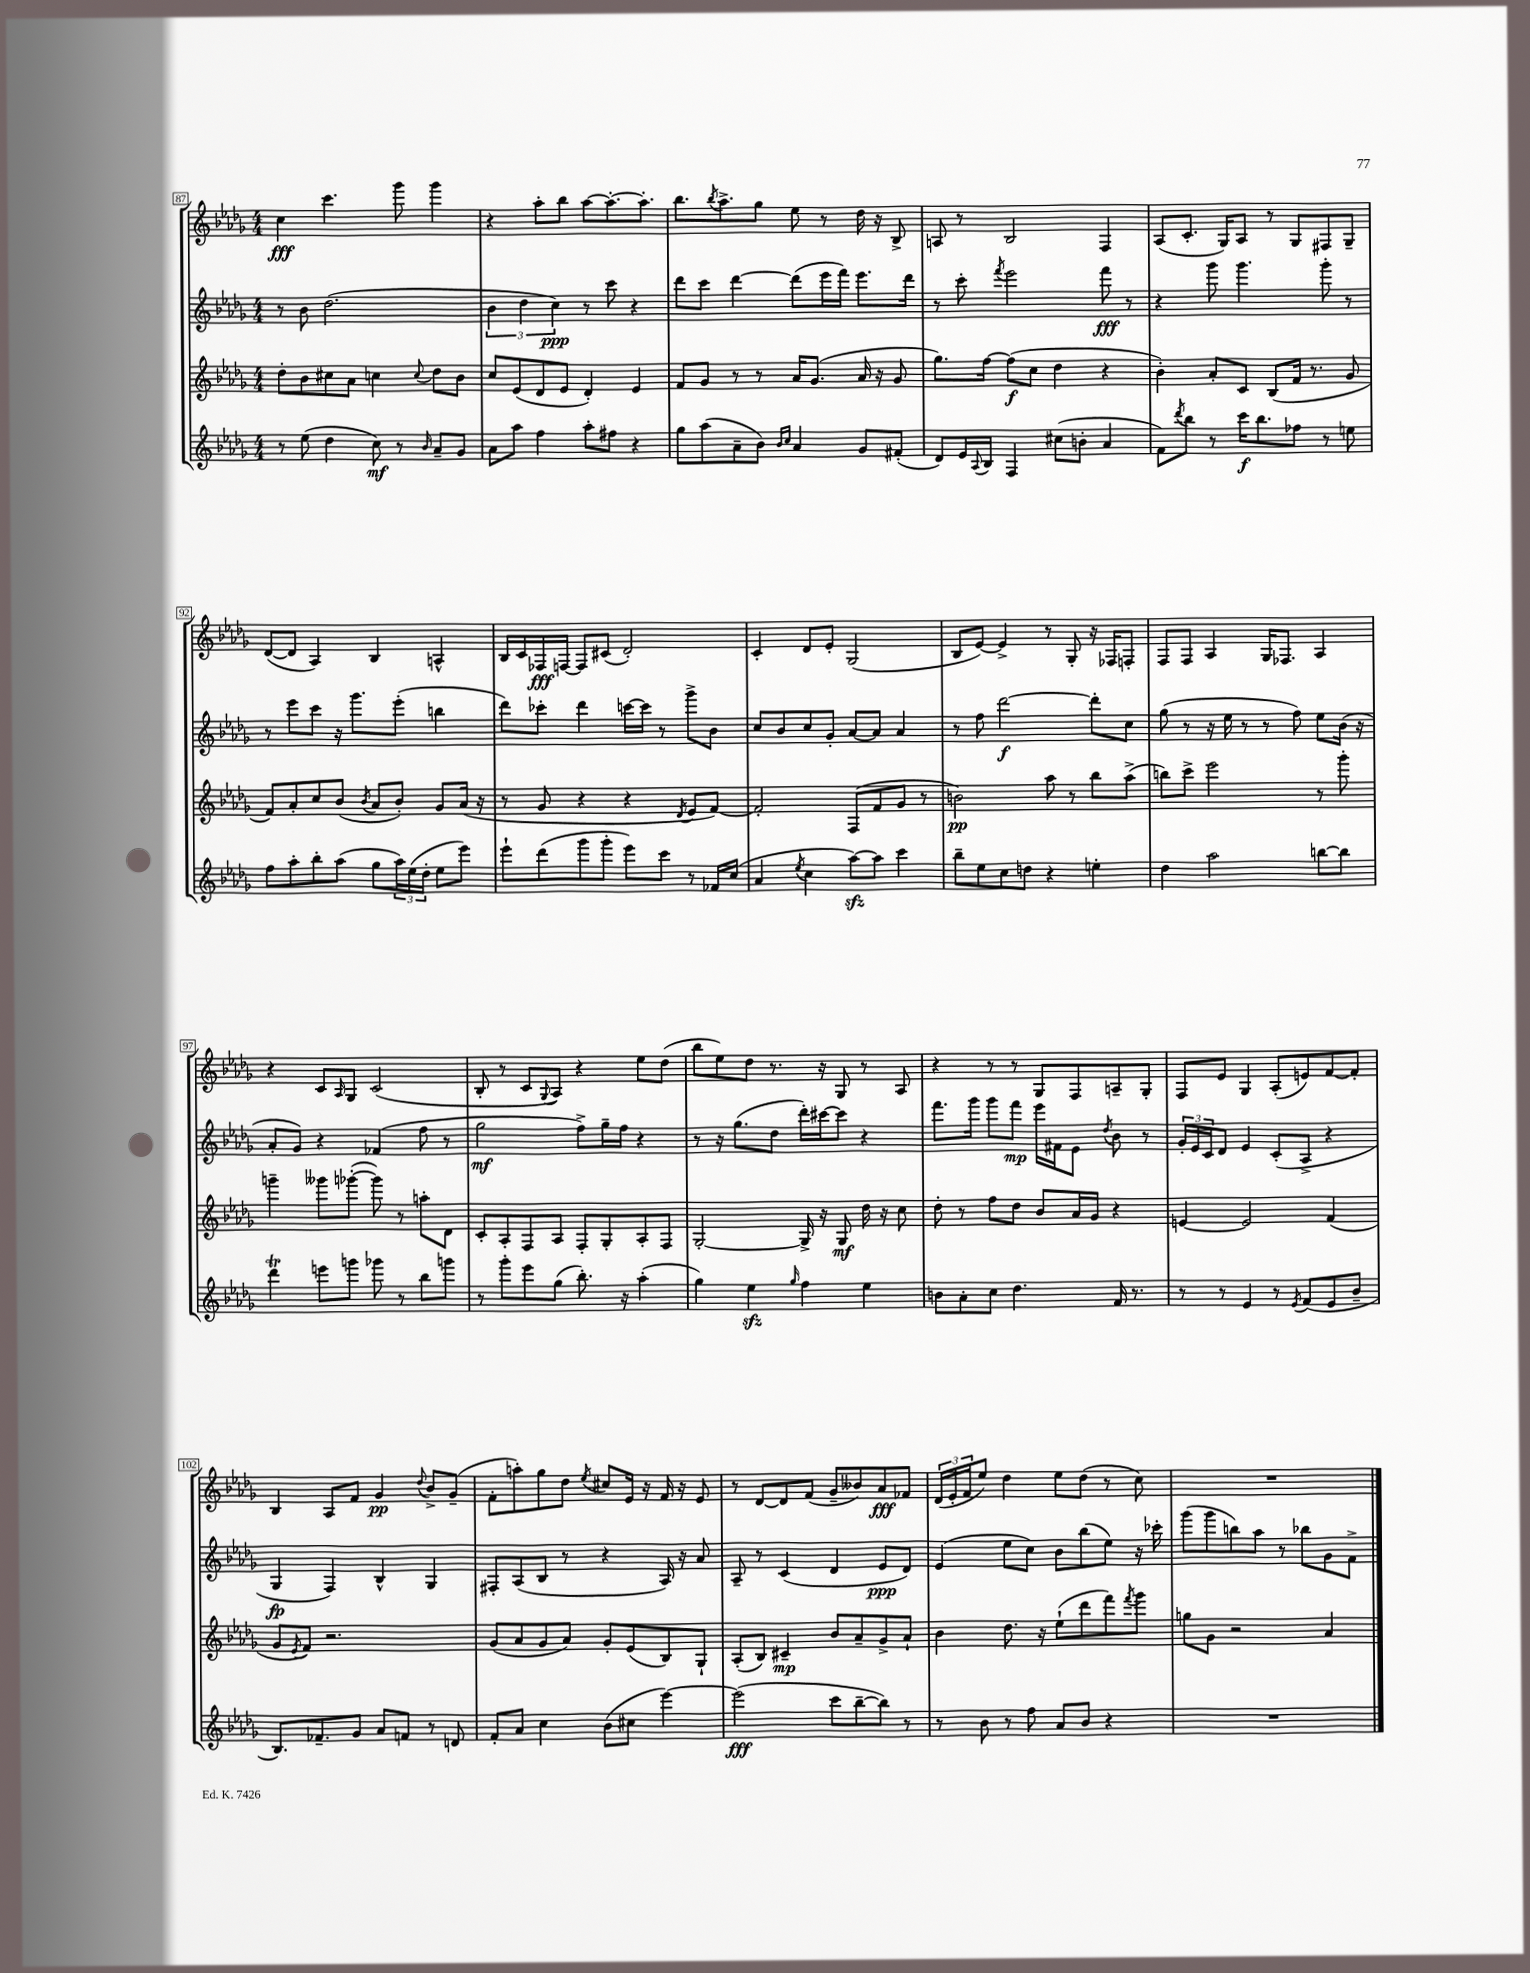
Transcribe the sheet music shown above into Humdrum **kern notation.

**kern	**dynam	**kern	**dynam	**kern	**dynam	**kern	**dynam
*part4	*part4	*part3	*part3	*part2	*part2	*part1	*part1
*staff4	*staff4	*staff3	*staff3	*staff2	*staff2	*staff1	*staff1
*clefG2	*	*clefG2	*	*clefG2	*	*clefG2	*
*k[b-e-a-d-g-]	*	*k[b-e-a-d-g-]	*	*k[b-e-a-d-g-]	*	*k[b-e-a-d-g-]	*
*M4/4	*	*M4/4	*	*M4/4	*	*M4/4	*
=87	=87	=87	=87	=87	=87	=87	=87
8r	.	8dd-'\L	.	8r	.	4cc\	fff
(8ee-\	.	8b-\	.	8b-\	.	.	.
4dd-\	.	8cc#X\	.	(2.dd-\	.	4.ccc\	.
.	.	8a-\J	.	.	.	.	.
8cc\)	mf	4ccn\	.	.	.	.	.
8r	.	.	.	.	.	8ggg-\	.
16qqb-/	.	8qqcc/	.	.	.	.	.
8a-~/L	.	8dd-\L	.	.	.	4ggg-\	.
8g-/J	.	8b-\J	.	.	.	.	.
=88	=88	=88	=88	=88	=88	=88	=88
8a-\L	.	8cc/L	.	6b-\	.	4r	.
8aa-\J	.	(8e-/	.	.	.	.	.
.	.	.	.	6dd-\	.	.	.
4ff\	.	8d-/	.	.	.	8aa-'\L	.
.	.	.	.	6cc\)	ppp	.	.
.	.	8e-/J	.	.	.	8bb-\J	.
8aa-'\L	.	4d-'/)	.	8r	.	[8aa-\L	.
8ff#X\J	.	.	.	8ccc\	.	8.aa-'\_	.
4r	.	4e-/	.	4r	.	.	.
.	.	.	.	.	.	8.aa-'\J]	.
=89	=89	=89	=89	=89	=89	=89	=89
8gg-\L	.	8f/L	.	8ddd-\L	.	8.bb-\L	.
(8aa-\	.	8g-/J	.	8ccc\J	.	.	.
.	.	.	.	.	.	8qbb-/	.
.	.	.	.	.	.	8.aa-^\	.
8a-~\	.	8r	.	[4ddd-\	.	.	.
8b-\J)	.	8r	.	.	.	8gg-\J	.
16qqb-/LL	.	.	.	.	.	.	.
16qqcc/JJ	.	.	.	.	.	.	.
4a-/	.	16a-/KL	.	(8ddd-\L]	.	8ee-\	.
.	.	(8.g-/J	.	.	.	.	.
.	.	.	.	16eee-\L	.	8r	.
.	.	.	.	16fff\JJ)	.	.	.
8g-/L	.	16a-/	.	8.eee-\L	.	16dd-\	.
.	.	16r	.	.	.	16r	.
(8f#X'/J	.	8g-/	.	.	.	8B-^/	.
.	.	.	.	16ddd-\Jk	.	.	.
=90	=90	=90	=90	=90	=90	=90	=90
8d-/L)	.	8.gg-\L)	.	8r	.	8An/	.
16e-/L	.	.	.	8ccc'\	.	8r	.
8qqA-/	.	.	.	.	.	.	.
16B-/JJ	.	[16ff\Jk	.	.	.	.	.
.	.	.	.	8qfff/	.	.	.
4F/	.	(8ff\L]	f	2eee-\	.	2B-/	.
.	.	8cc\J	.	.	.	.	.
(8cc#X\L	.	4dd-\	.	.	.	.	.
8bn'\J	.	.	.	.	.	.	.
4a-/	.	4r	.	8fff\	fff	4F/	.
.	.	.	.	8r	.	.	.
=91	=91	=91	=91	=91	=91	=91	=91
8f\L)	.	4b-'\)	.	4r	.	(8A-/L	.
8qddd-/	.	.	.	.	.	.	.
8bb-\J	.	.	.	.	.	8.c'/J	.
8r	.	8a-'/L	.	8ggg-\	.	.	.
.	.	.	.	.	.	16G-/KL)	.
16ccc\KL	f	8c/J	.	4.ggg-\	.	8A-/J	.
8.bb-\	.	.	.	.	.	.	.
.	.	(8B-/L	.	.	.	8r	.
8ff-X\J	.	16f/Jk	.	.	.	8G-/L	.
.	.	8.r	.	.	.	.	.
8r	.	.	.	8ggg-'\	.	8F#X/	.
8een\	.	8g-/	.	8r	.	8G-~/J	.
!!LO:LB:g=z
=92	=92	=92	=92	=92	=92	=92	=92
8ff\L	.	8f/L)	.	8r	.	([8d-/L	.
8aa-'\	.	8a-'/	.	8eee-\L	.	8d-/J]	.
8bb-'\	.	8cc/	.	8ccc\J	.	4A-/)	.
(8aa-\J	.	(8b-/J	.	16r	.	.	.
.	.	.	.	8.ggg-\L	.	.	.
.	.	8qb-/	.	.	.	.	.
8gg-\L	.	8a-/L	.	.	.	4B-/	.
24aa-\L)	.	8b-'/J)	.	(8eee-'\J	.	.	.
(24ee-\	.	.	.	.	.	.	.
24dd-'\JJ	.	.	.	.	.	.	.
8ee-\L	.	8g-/L	.	4bbn\	.	4An^^/	.
8eee-\J)	.	(16a-/Jk	.	.	.	.	.
.	.	16r	.	.	.	.	.
=93	=93	=93	=93	=93	=93	=93	=93
8eee-`\L	.	8r	.	8ddd-\L)	.	16B-/LL	.
.	.	.	.	.	.	16c/	.
(8ddd-\	.	8g-/	.	8ccc-X'\J	.	16F-X/	fff
.	.	.	.	.	.	[16Fn/JJ	.
8ggg-\	.	4r	.	4ddd-\	.	8F/L]	.
8ggg-'\J	.	.	.	.	.	(8c#X/J	.
8eee-\L)	.	4r	.	[16cccn\LL	.	2d-'/)	.
.	.	.	.	16ccc\JJ]	.	.	.
8ccc\J	.	.	.	8r	.	.	.
.	.	8qd-/	.	.	.	.	.
8r	.	8e-/L	.	8ggg-^\L	.	.	.
16f-X/LL	.	[8f/J)	.	8b-\J	.	.	.
(16cc/JJ	.	.	.	.	.	.	.
=94	=94	=94	=94	=94	=94	=94	=94
4a-/	.	2f'/]	.	8cc/L	.	4c'/	.
.	.	.	.	8b-/	.	.	.
8qee-/	.	.	.	.	.	.	.
4cc\	.	.	.	8cc/	.	8d-/L	.
.	.	.	.	8g-'/J	.	8e-'/J	.
[8aa-zz\L)	.	(8F/L	.	[8a-/L	.	(2G-/	.
8aa-\J]	.	8f/	.	8a-/J]	.	.	.
4ccc\	.	8g-/J	.	4a-/	.	.	.
.	.	8r	.	.	.	.	.
=95	=95	=95	=95	=95	=95	=95	=95
8bb-~\L	.	2bn\)	pp	8r	.	8B-/L	.
8ee-\	.	.	.	8ff\	.	[8e-/J)	.
8cc\	.	.	.	[2ddd-\	f	4e-^/]	.
8ddn\J	.	.	.	.	.	.	.
4r	.	8aa-\	.	.	.	8r	.
.	.	8r	.	.	.	8G-'/	.
4een'\	.	8bb-\L	.	8ddd-'\L]	.	16r	.
.	.	.	.	.	.	16F-X/KL	.
.	.	(8aa-^\J	.	8cc\J	.	8Fn'/J	.
=96	=96	=96	=96	=96	=96	=96	=96
4dd-\	.	8bbn\L)	.	(8gg-\	.	8F/L	.
.	.	8ccc^\J	.	8r	.	8F/J	.
2aa-\	.	2eee-\	.	16r	.	4A-/	.
.	.	.	.	16ee-\	.	.	.
.	.	.	.	8r	.	.	.
.	.	.	.	8r	.	16G-/KL	.
.	.	.	.	.	.	8.F-X/J	.
.	.	.	.	8ff\)	.	.	.
[8bbn\L	.	8r	.	8ee-\L	.	4A-/	.
8bb\J]	.	8ggg-'\	.	(16b-\Jk	.	.	.
.	.	.	.	16r	.	.	.
!!LO:LB:g=z
=97	=97	=97	=97	=97	=97	=97	=97
4ddd-T\	.	4gggn~\	.	8a-'/L	.	4r	.
.	.	.	.	8g-/J)	.	.	.
8eeen\L	.	8ggg--X\L	.	4r	.	8c/L	.
.	.	.	.	.	.	16qqA-/	.
8gggn\J	.	([8ggg-X'\J	.	.	.	8G-/J	.
8ggg-X\	.	8ggg-\])	.	(4f-X/	.	(2c/	.
8r	.	8r	.	.	.	.	.
8bb-\L	.	8aan'\L	.	8ff\	.	.	.
8gggn\J	.	8d-\J	.	8r	.	.	.
=98	=98	=98	=98	=98	=98	=98	=98
8r	.	8c'/L	.	2gg-\	mf	8B-'/	.
8ggg-'\L	.	8A-'/	.	.	.	8r	.
8eee-\	.	8F/	.	.	.	8c/L	.
.	.	.	.	.	.	8qqG-/	.
(8gg-\J	.	8A-/J	.	.	.	8A-/J)	.
8.bb-'\)	.	8F'/L	.	8ff^\L)	.	4r	.
.	.	8G-'/	.	16gg-~\L	.	.	.
16r	.	.	.	16ff\JJ	.	.	.
(4aa-'\	.	8A-'/	.	4r	.	8ee-\L	.
.	.	8F/J	.	.	.	(8dd-\J	.
=99	=99	=99	=99	=99	=99	=99	=99
4gg-\)	.	[2G-'/	.	8r	.	8bb-\L	.
.	.	.	.	16r	.	8ee-\)	.
.	.	.	.	(8.gg-\L	.	.	.
4ee-zz\	.	.	.	.	.	8dd-\J	.
.	.	.	.	8dd-\J	.	8.r	.
16qqgg-/	.	.	.	.	.	.	.
4ff\	.	16G-^/]	.	16ddd-'\LL)	.	.	.
.	.	16r	.	[16ccc#X\J	.	16r	.
.	.	8G-/	mf	8ccc#\J]	.	8G-/	.
4ee-\	.	16dd-\	.	4r	.	8r	.
.	.	16r	.	.	.	.	.
.	.	8cc\	.	.	.	8A-/	.
=100	=100	=100	=100	=100	=100	=100	=100
8bn\L	.	8dd-'\	.	8.fff\L	.	4r	.
8a-'\	.	8r	.	.	.	.	.
.	.	.	.	16ggg-\Jk	.	.	.
8cc\J	.	8ff\L	.	8ggg-\L	.	8r	.
4.dd-\	.	8dd-\J	.	8fff\J	mp	8r	.
.	.	8b-/L	.	16eee-\LL	.	8G-/L	.
.	.	.	.	16f#X\J	.	.	.
.	.	16a-/L	.	8e-\J	.	8F/	.
.	.	16g-/JJ	.	.	.	.	.
.	.	.	.	8qdd-/	.	.	.
16f/	.	4r	.	8b-\	.	8An~/	.
8.r	.	.	.	.	.	.	.
.	.	.	.	8r	.	8G-'/J	.
=101	=101	=101	=101	=101	=101	=101	=101
8r	.	[4en/	.	24g-'/LL	.	8F/L	.
.	.	.	.	24e-/	.	.	.
.	.	.	.	24c/J	.	.	.
8r	.	.	.	8d-/J	.	8e-/J	.
4e-/	.	2e/]	.	4e-/	.	4G-/	.
8r	.	.	.	(8c'/L	.	(8A-'/L	.
8qe-/	.	.	.	.	.	.	.
(8f/L	.	.	.	8A-^/J	.	8en/)	.
8e-/	.	(4f/	.	4r	.	[8f/	.
8b-~/J	.	.	.	.	.	8f'/J]	.
!!LO:LB:g=z
=102	=102	=102	=102	=102	=102	=102	=102
8.B-/L)	.	8g-/L	.	4G-/	fp	4B-/	.
.	.	8qe-/	.	.	.	.	.
.	.	8f/J)	.	.	.	.	.
8.f-X~/	.	.	.	.	.	.	.
.	.	2.r	.	4F/)	.	8A-/L	.
8g-/J	.	.	.	.	.	8f/J	.
8a-/L	.	.	.	4B-^^/	.	4g-/	pp
8fn/J	.	.	.	.	.	.	.
.	.	.	.	.	.	8qqdd-/	.
8r	.	.	.	4G-/	.	8b-^/L	.
8dn/	.	.	.	.	.	(8g-~/J	.
=103	=103	=103	=103	=103	=103	=103	=103
8f'/L	.	(8g-/L	.	8F#X'/L	.	8f'\L	.
8a-/J	.	8a-/	.	(8A-/	.	8aan'\)	.
4cc\	.	8g-/	.	8B-/J	.	8gg-\	.
.	.	8a-/J)	.	8r	.	8dd-\J	.
.	.	.	.	.	.	8qee-/	.
(8b-\L	.	8g-'/L	.	4r	.	8cc#X/L	.
8cc#X\J	.	(8e-/	.	.	.	16e-/Jk	.
.	.	.	.	.	.	16r	.
[4eee-\)	.	8B-/)	.	16A-/)	.	16f/	.
.	.	.	.	16r	.	16r	.
.	.	8G-`/J	.	8a-/	.	8e-/	.
=104	=104	=104	=104	=104	=104	=104	=104
(2eee-\]	fff	(8A-'/L	.	8A-~/	.	8r	.
.	.	8B-/J)	.	8r	.	[8d-/L	.
.	.	4c#X~/	mp	(4c/	.	8d-/]	.
.	.	.	.	.	.	(8f/J	.
8ccc\L	.	8b-/L	.	4d-/	.	8g-~/L	.
[8bb-~\	.	8a-~/	.	.	.	8b--X/)	.
8bb-\J])	.	8g-^/	.	8e-/L	ppp	8a-/	fff
8r	.	8a-`/J	.	8d-/J)	.	8f-X/J	.
=105	=105	=105	=105	=105	=105	=105	=105
8r	.	4b-\	.	(4e-/	.	(24d-/LL	.
.	.	.	.	.	.	24e-'/	.
.	.	.	.	.	.	24f/J	.
8b-\	.	.	.	.	.	8ee-/J)	.
8r	.	8.dd-\	.	8ee-\L	.	4dd-\	.
8ff\	.	.	.	8cc\J)	.	.	.
.	.	16r	.	.	.	.	.
8a-/L	.	(8ee-`\L	.	8b-\L	.	8ee-\L	.
8b-/J	.	8ddd-\	.	(8bb-\	.	(8dd-\J	.
4r	.	8fff\)	.	8ee-\J)	.	8r	.
.	.	8qfff/	.	.	.	.	.
.	.	8ggg-\J	.	16r	.	8cc\)	.
.	.	.	.	16ccc-X'\	.	.	.
=106	=106	=106	=106	=106	=106	=106	=106
1r	.	8ggn\L	.	(8ggg-\L	.	1r	.
.	.	8g-\J	.	8ggg-\	.	.	.
.	.	2r	.	8bbn\)	.	.	.
.	.	.	.	8aa-\J	.	.	.
.	.	.	.	8r	.	.	.
.	.	.	.	8bb-X\L	.	.	.
.	.	4a-/	.	8g-\	.	.	.
.	.	.	.	8f^\J	.	.	.
==	==	==	==	==	==	==	==
*-	*-	*-	*-	*-	*-	*-	*-
